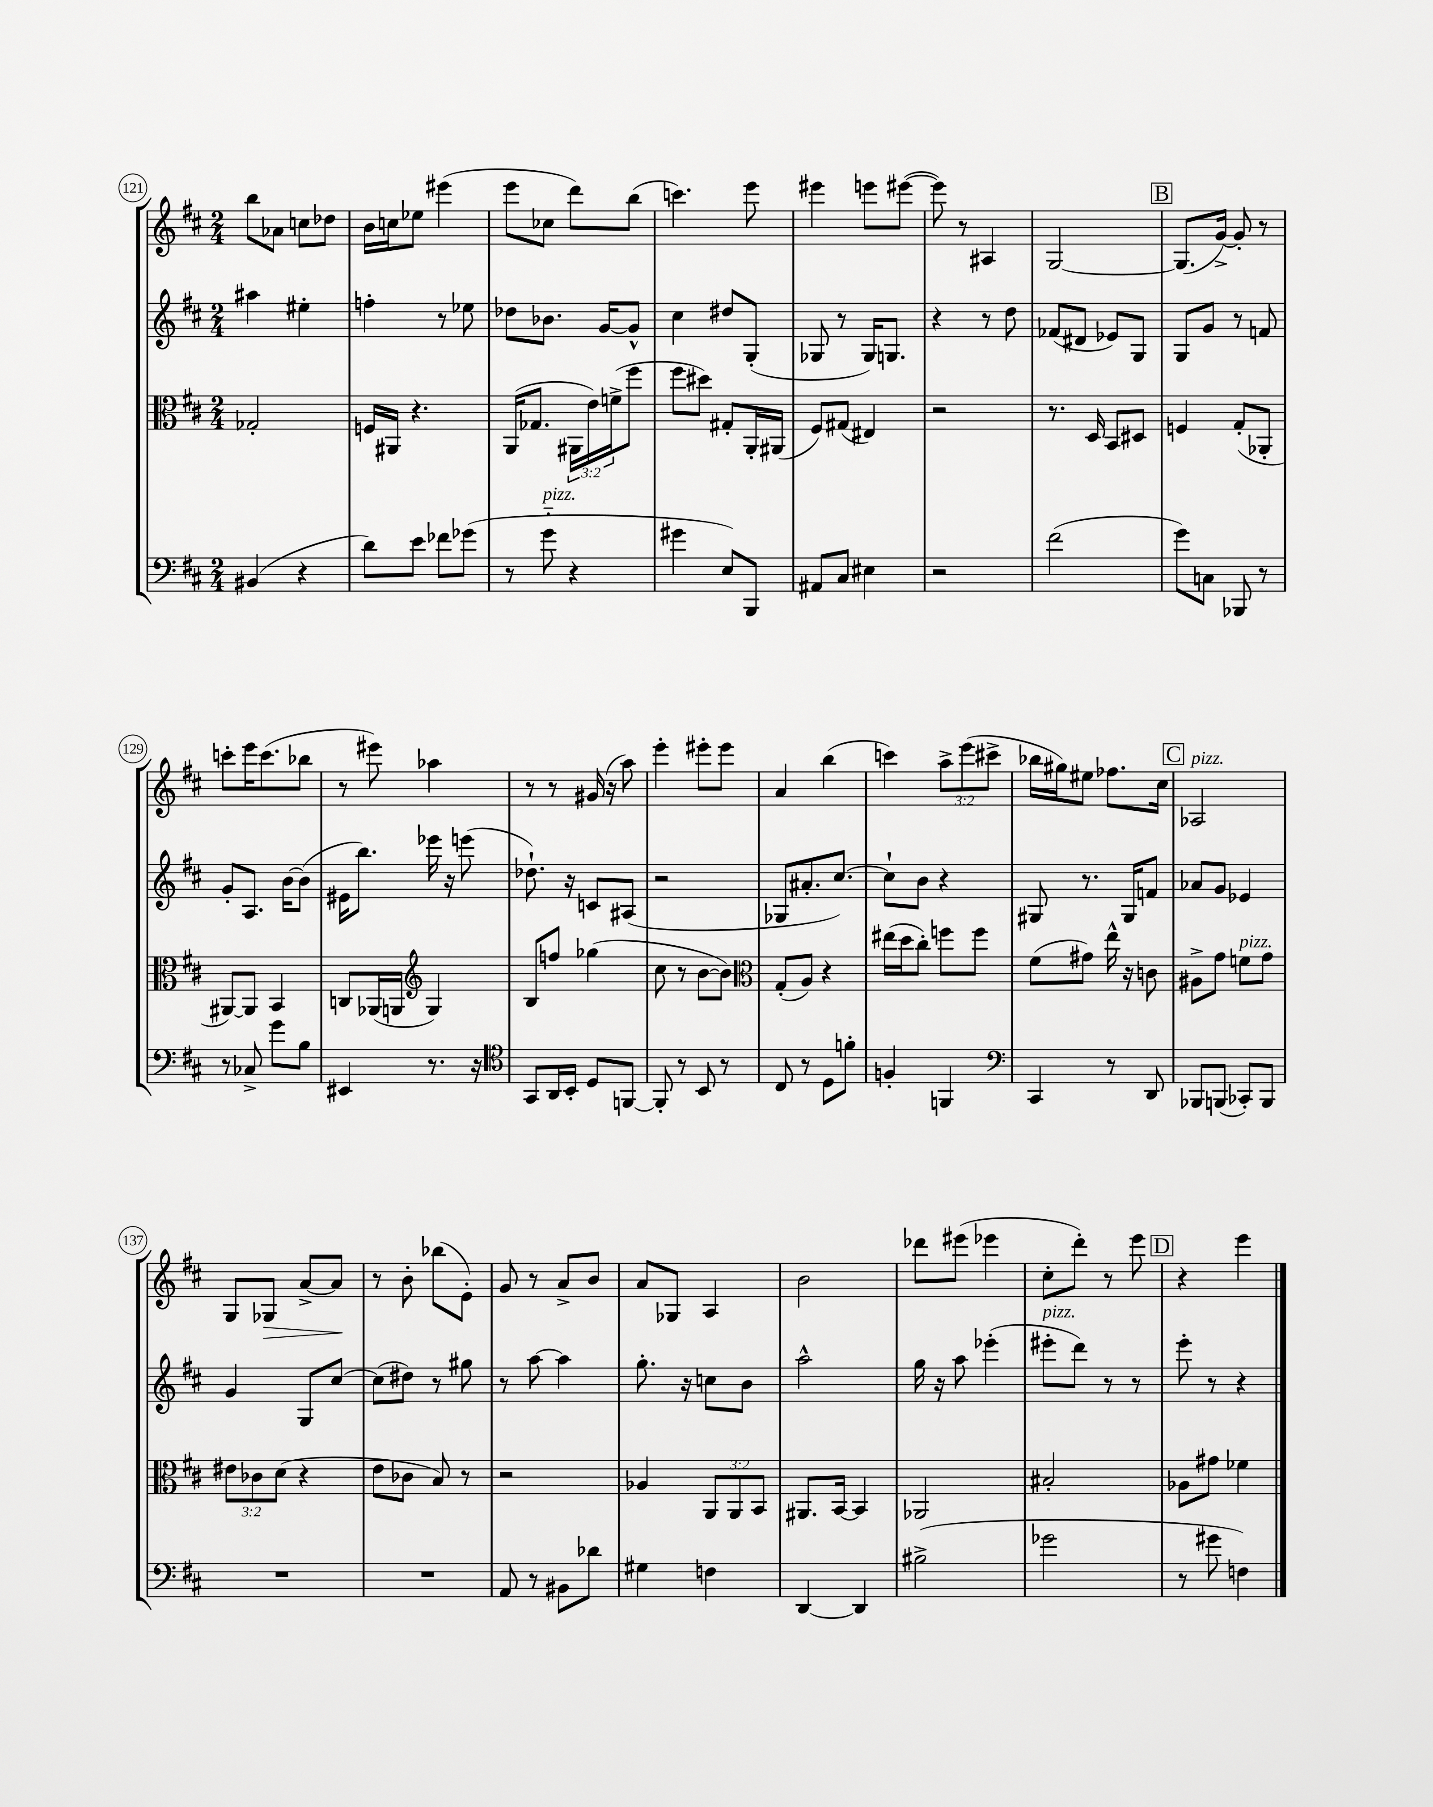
<<
\new StaffGroup <<
\new Staff = "s0" {
    \clef treble \key d \major \numericTimeSignature \time 2/4 \override Staff.TupletNumber.text = #tuplet-number::calc-fraction-text
    b''8 aes'8 c''8 des''8 |
    b'16 c''16 ees''8 eis'''4( |
    e'''8 ces''8 d'''8) b''8( |
    c'''4.) e'''8 |
    eis'''4 e'''8 eis'''8~( |
    eis'''8) r8 ais4 |
    g2~ |
    \mark \markup { \box "B" } g8.( g'16~->) g'8-. r8 |
    c'''8-. e'''16 c'''8.( bes''8 |
    r8 eis'''8) aes''4 |
    r8 r8 gis'16( r16 a''8) |
    e'''4-. eis'''8-. eis'''8 |
    a'4 b''4( |
    c'''4) \tuplet 3/2 { a''8-> e'''8( cis'''8-> } |
    bes''16 gis''16) eis''8 fes''8. cis''16 |
    \mark \markup { \box "C" } aes2^\markup { \italic "pizz." } |
    g8 ges8\> a'8~-> a'8\! |
    r8 b'8-. bes''8( e'8-.) |
    g'8 r8 a'8-> b'8 |
    a'8 ges8 a4 |
    b'2 |
    des'''8 eis'''8( ees'''4 |
    cis''8-. d'''8-.) r8 e'''8 |
    \mark \markup { \box "D" } r4 e'''4 \bar "|." |
}
\new Staff = "s1" {
    \clef treble \key d \major \numericTimeSignature \time 2/4
    ais''4 eis''4-. |
    f''4-. r8 ees''8 |
    des''8 bes'8. g'16~ g'8-^ |
    cis''4 dis''8 g8-.( |
    ges8 r8 ges16) g8. |
    r4 r8 d''8 |
    fes'8( dis'8 ees'8) g8 |
    \mark \markup { \box "B" } g8 g'8 r8 f'8 |
    g'8-. a8. b'16~ b'8( |
    eis'16 b''8.) ees'''16 r16 e'''8( |
    des''8.-!) r16 c'8 ais8( |
    r2 |
    ges8 ais'8.-. cis''8.~) |
    cis''8-! b'8 r4 |
    gis8 r8. gis16 f'8 |
    \mark \markup { \box "C" } aes'8 g'8 ees'4 |
    g'4 g8 cis''8~ |
    cis''8( dis''8) r8 gis''8 |
    r8 a''8~ a''4 |
    g''8.-. r16 c''8 b'8 |
    a''2-^ |
    g''16 r16 a''8 ees'''4-.( |
    eis'''8-.^\markup { \italic "pizz." } d'''8) r8 r8 |
    \mark \markup { \box "D" } e'''8-. r8 r4 \bar "|." |
}
\new Staff = "s2" {
    \clef alto \key d \major \numericTimeSignature \time 2/4 \override Staff.TupletNumber.text = #tuplet-number::calc-fraction-text
    ges2-. |
    f16 ais,16 r4. |
    a,16( ges8. \tuplet 3/2 { ais,16 e'16) f'16->( } fis''8 |
    fis''8 dis''8) gis8-. a,16-. ais,16( |
    fis8) gis8( eis4) |
    r2 |
    r8. d16 b,8 dis8 |
    \mark \markup { \box "B" } f4 g8-.( aes,8-. |
    ais,8~) ais,8 b,4 |
    c8 aes,16( a,16 \clef treble g4) |
    b8 f''8 ges''4( |
    cis''8 r8 b'8~ b'8) |
    \clef alto g8-.( a8) r4 |
    eis''16( d''16 cis''8-.) f''8 f''8 |
    fis'8( gis'8) e''16-^ r16 c'8 |
    \mark \markup { \box "C" } ais8-> g'8 f'8^\markup { \italic "pizz." } g'8 |
    \tuplet 3/2 { eis'8 ces'8 d'8( } r4 |
    e'8 ces'8 b8) r8 |
    r2 |
    aes4 \tuplet 3/2 { a,8 a,8 b,8 } |
    ais,8. b,16~ b,4 |
    aes,2 |
    bis2-. |
    \mark \markup { \box "D" } aes8 gis'8 fes'4 \bar "|." |
}
\new Staff = "s3" {
    \clef bass \key d \major \numericTimeSignature \time 2/4
    bis,4( r4 |
    d'8) e'8 fes'8 ges'8( |
    r8 g'8-_^\markup { \italic "pizz." } r4 |
    gis'4 e8) b,,8 |
    ais,8 cis8 eis4 |
    r2 |
    fis'2( |
    \mark \markup { \box "B" } g'8) c8 bes,,8 r8 |
    r8 ces8-> g'8 b8 |
    eis,4 r8. r16 |
    \clef tenor g,8 a,16 b,16-. d8 f,8~ |
    f,8-. r8 b,8 r8 |
    cis8 r8 d8 f'8-. |
    f4-. f,4 |
    \clef bass cis,4 r8 d,8 |
    \mark \markup { \box "C" } bes,,8 b,,8( ces,8-.) b,,8 |
    R2 |
    R2 |
    a,8 r8 bis,8 des'8 |
    gis4 f4 |
    d,4~ d,4 |
    bis2->( |
    ges'2 |
    \mark \markup { \box "D" } r8 gis'8 f4) \bar "|." |
}
>>
>>
\layout { \context { \Score currentBarNumber = #121 \override BarNumber.stencil = #(make-stencil-circler 0.1 0.3 ly:text-interface::print) } }
